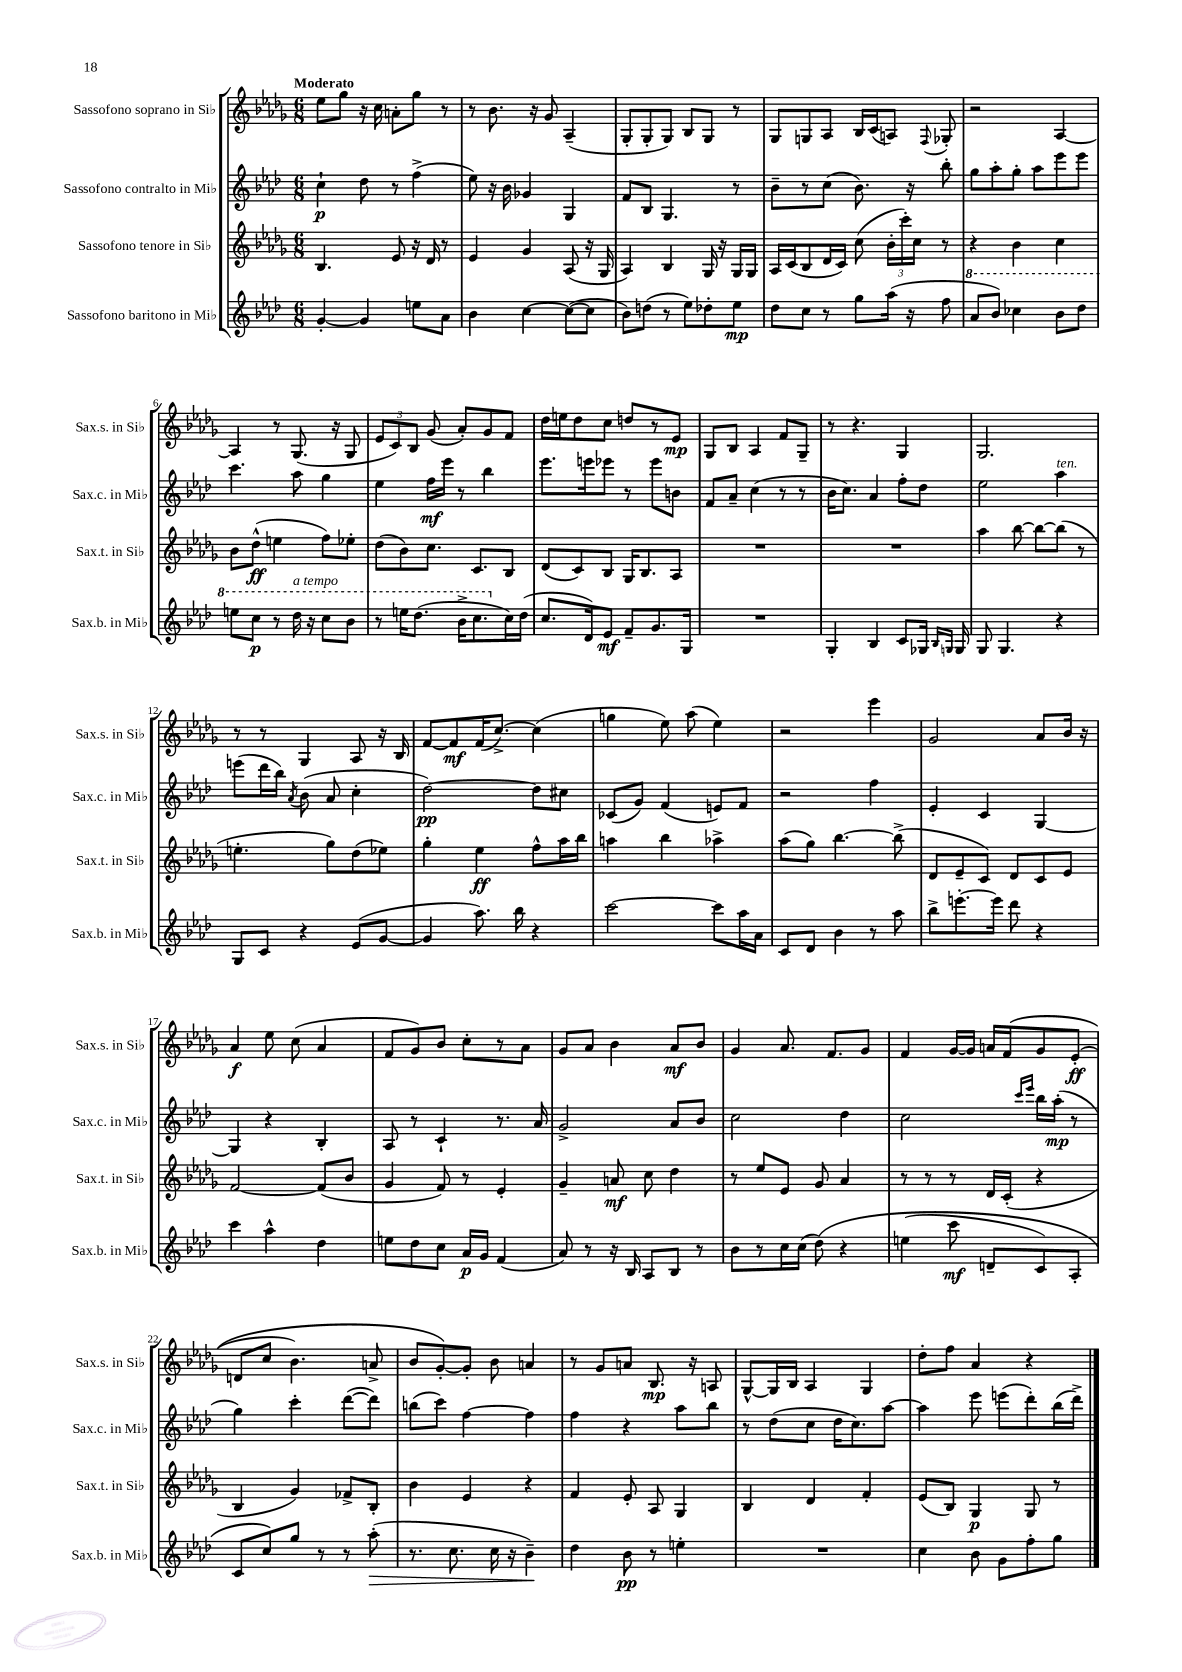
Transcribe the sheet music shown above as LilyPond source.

<<
\new StaffGroup <<
\new Staff = "s0" \with { instrumentName = "Sassofono soprano in Sib" shortInstrumentName = "Sax.s. in Sib" } {
    \clef treble \key des \major \numericTimeSignature \time 6/8 \tempo "Moderato"
    \autoBeamOff ees''8[ ges''8] r16 c''16 a'8[-. ges''8] r8 |
    r8 bes'8. r16 ges'8 aes4--( |
    ges8[-. ges8-. ges8]) bes8[ ges8] r8 |
    ges8[ g8 aes8] bes16[ c'16( a8]) \appoggiatura { f8 } ges8-. |
    r2 aes4~ |
    aes4 r8 ges8.( r16 ges8 |
    \tuplet 3/2 { ees'8[ c'8) bes8] } ges'8( aes'8[-.) ges'8 f'8] |
    des''16[ e''16 des''8 c''8] d''8[ r8 ees'8]\mp |
    ges8[ bes8] aes4 f'8[ ges8]-- |
    r8 r4. ges4 |
    ges2. |
    r8 r8 ges4 aes8 r16 bes16 |
    f'8[~ f'8\mf f'16( c''8.]~->) c''4( |
    g''4 ees''8) aes''8( ees''4) |
    r2 ees'''4 |
    ges'2 aes'8[ bes'16] r16 |
    aes'4\f ees''8 c''8( aes'4 |
    f'8[ ges'8) bes'8] c''8[-. r8 aes'8] |
    ges'8[ aes'8] bes'4 aes'8[\mf bes'8] |
    ges'4 aes'8. f'8.[ ges'8] |
    f'4 ges'16[~ ges'16] a'16[ f'16\( ges'8 ees'8]-.\ff( |
    d'8[ c''8] bes'4.) a'8-> |
    bes'8[ ges'8~-.\) ges'8]-. bes'8 a'4 |
    r8 ges'8[ a'8] bes8.\mp r16 a8 |
    ges8[~-^ ges16 bes16] aes4 ges4 |
    des''8[-. f''8] aes'4 r4 \bar "|." |
}
\new Staff = "s1" \with { instrumentName = "Sassofono contralto in Mib" shortInstrumentName = "Sax.c. in Mib" } {
    \clef treble \key aes \major \numericTimeSignature \time 6/8
    \autoBeamOff c''4-!\p des''8 r8 f''4->( |
    ees''8) r16 bes'16 ges'4 g4 |
    f'8[ bes8] g4. r8 |
    bes'8[-- r8 c''8]( bes'8.) r16 bes''8-. |
    g''8[ aes''8-. g''8]-. aes''8[ ees'''8 ees'''8] |
    c'''4. aes''8 g''4 |
    ees''4 f''16[\mf ees'''16] r8 bes''4 |
    ees'''8.[ e'''16 ees'''8] r8 ees'''8[ b'8] |
    f'8[ aes'8]-- c''4( r8 r8 |
    bes'16[ c''8.]) aes'4 f''8[-. des''8] |
    ees''2 aes''4^\markup { \italic "ten." } |
    e'''8[( des'''16 bes''16]) \acciaccatura { aes'8 } bes'8( aes'8 c''4-. |
    des''2~\pp) des''8[ cis''8] |
    ces'8[( g'8]) f'4( e'8[) f'8] |
    r2 f''4 |
    ees'4-. c'4 g4~ |
    g4 r4 bes4-. |
    aes8 r8 c'4-! r8. aes'16 |
    g'2-> aes'8[ bes'8] |
    c''2 des''4 |
    c''2 \grace { c'''16[ ees'''16] } bes''16[ aes''16]-.\mp( r8 |
    g''4) c'''4-. des'''8[~( des'''8]) |
    b''8[( c'''8]) f''4~ f''4 |
    f''4 r4 aes''8[ bes''8] |
    r8 des''8[( c''8] des''16[ c''8.) aes''8]~ |
    aes''4 ees'''8 e'''8[( des'''8-.) bes''16( des'''16]->) \bar "|." |
}
\new Staff = "s2" \with { instrumentName = "Sassofono tenore in Sib" shortInstrumentName = "Sax.t. in Sib" } {
    \clef treble \key des \major \numericTimeSignature \time 6/8
    \autoBeamOff bes4. ees'8 r16 des'16 r8 |
    ees'4 ges'4 aes8( r16 ges16 |
    aes4) bes4 ges16 r16 ges16[ ges16] |
    aes16[ c'16( bes8 des'16 c'16]) c''8( \tuplet 3/2 { bes'16[-. c'''16-.) c''16] } r8 |
    r4 bes'4 c''4 |
    bes'8[ des''8]-^\ff( e''4 f''8[) ees''8]-. |
    des''8[( bes'8) c''8.] c'8.[ bes8] |
    des'8[( c'8) bes8] ges16[ bes8. aes8] |
    R2. |
    R2. |
    aes''4 bes''8~ bes''8[~ bes''8]( r8 |
    e''4.-. ges''8[) des''8( ees''8]) |
    ges''4-. ees''4\ff f''8[-^ aes''16 bes''16] |
    a''4 bes''4 aes''4-> |
    aes''8[( ges''8]) bes''4.~ bes''8->( |
    des'8[ ees'8-- c'8]) des'8[ c'8 ees'8] |
    f'2~ f'8[( bes'8] |
    ges'4 f'8) r8 ees'4-. |
    ges'4-- a'8\mf c''8 des''4 |
    r8 ees''8[ ees'8] ges'8 aes'4 |
    r8 r8 r8 des'16[ c'16]-.( r4 |
    bes4 ges'4) fes'8[-> bes8]-. |
    bes'4 ees'4 r4 |
    f'4 ees'8-. aes8 ges4 |
    bes4 des'4 f'4-. |
    ees'8[( bes8]) ges4\p ges8 r8 \bar "|." |
}
\new Staff = "s3" \with { instrumentName = "Sassofono baritono in Mib" shortInstrumentName = "Sax.b. in Mib" } {
    \clef treble \key aes \major \numericTimeSignature \time 6/8
    \autoBeamOff g'4~-. g'4 e''8[ aes'8] |
    bes'4 c''4~ c''8[~( c''8] |
    bes'8[) d''8]( r8 ees''8[) des''8-. ees''8]\mp |
    des''8[ c''8] r8 g''8[ aes''16]( r16 f''8 |
    \ottava #1 aes''8[ bes''8]) ces'''4 bes''8[ des'''8] |
    e'''8[ c'''8]\p r8 des'''16^\markup { \italic "a tempo" } r16 c'''8[ bes''8] |
    r8 e'''16[ des'''8.]( bes''16[-> c'''8. \ottava #0 c''16) des''16]( |
    c''8.[ des'16) ees'8]\mf f'8[-- g'8. g16] |
    R2. |
    g4-. bes4 c'8[ ges16] \grace { bes16[ g16] } g16 |
    g8 g4. r4 |
    g8[ c'8] r4 ees'8[( g'8]~ |
    g'4 aes''8.) bes''16 r4 |
    c'''2~ c'''8[ aes''16 aes'16] |
    c'8[ des'8] bes'4 r8 aes''8 |
    bes''8[-> e'''8.~-. e'''16] des'''8 r4 |
    c'''4 aes''4-^ des''4 |
    e''8[ des''8 c''8] aes'16[\p g'16] f'4( |
    aes'8) r8 r16 bes16 aes8[ bes8] r8 |
    bes'8[ r8 c''16 c''16]( des''8)\( r4 |
    e''4( c'''8\mf d'8[-- c'8) aes8]-. |
    c'8[ c''8\) g''8] r8 r8 aes''8-.\>( |
    r8. c''8. c''16 r16 bes'4--\!) |
    des''4 bes'8\pp r8 e''4-. |
    R2. |
    c''4 bes'8 g'8[ f''8-. g''8] \bar "|." |
}
>>
>>
